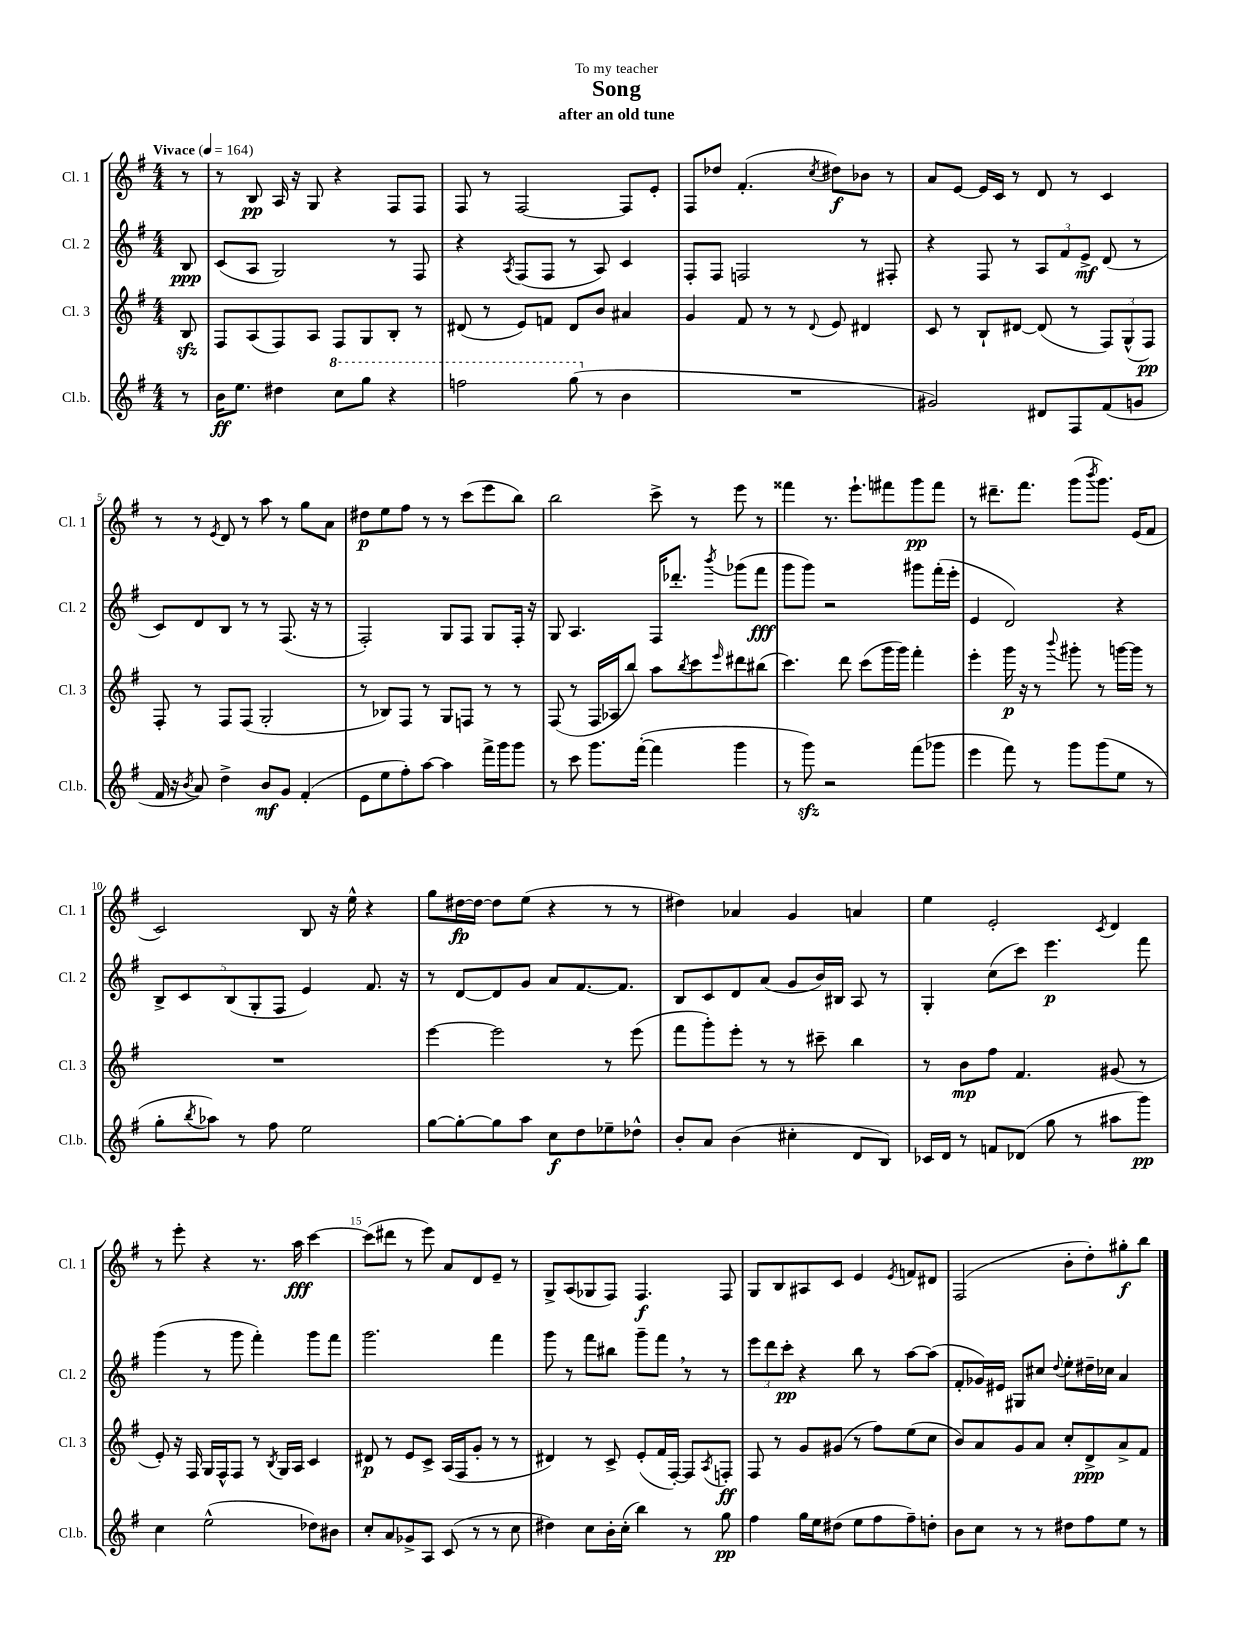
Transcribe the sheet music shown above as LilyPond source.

\header { title = "Song" subtitle = "after an old tune" dedication = "To my teacher" }
<<
\new StaffGroup <<
\new Staff = "s0" \with { instrumentName = "Cl. 1" shortInstrumentName = "Cl. 1" } {
    \clef treble \key g \major \numericTimeSignature \time 4/4 \partial 8 \tempo "Vivace" 4 = 164
    r8 |
    r8 b8\pp a16 r16 g8 r4 fis8 fis8 |
    fis8 r8 fis2~ fis8 e'8-. |
    fis8 des''8 fis'4.-.( \acciaccatura { c''8 } dis''8\f) bes'8 r8 |
    a'8 e'8~ e'16 c'16 r8 d'8 r8 c'4 |
    r8 r8 \acciaccatura { e'8 } d'8 r8 a''8 r8 g''8 a'8 |
    dis''8\p e''8 fis''8 r8 r8 c'''8( e'''8 b''8) |
    b''2 c'''8-> r8 e'''8 r8 |
    fisis'''4 r8. e'''8.-! fis'''8 g'''8\pp fis'''8 |
    r8 dis'''8.-- fis'''8. g'''8( \acciaccatura { b'''8 } g'''8.) e'16( fis'8 |
    c'2) b8 r16 e''16-^ r4 |
    g''8 dis''16~\fp dis''16~ dis''8 e''8( r4 r8 r8 |
    dis''4) aes'4 g'4 a'4 |
    e''4 e'2-. \acciaccatura { c'8 } d'4 |
    r8 e'''8-. r4 r8. a''16\fff c'''4~ |
    c'''8( dis'''8 r8 e'''8) a'8 d'8 e'8-- r8 |
    g8-> a8( ges8 fis8) fis4.\f fis8 |
    g8 b8 ais8 c'8 e'4 \acciaccatura { e'8 } f'8 dis'8 |
    fis2( b'8-. d''8-.) gis''8-.\f b''8 \bar "|." |
}
\new Staff = "s1" \with { instrumentName = "Cl. 2" shortInstrumentName = "Cl. 2" } {
    \clef treble \key g \major \numericTimeSignature \time 4/4 \partial 8
    b8\ppp |
    c'8( a8 g2) r8 fis8 |
    r4 \acciaccatura { a8 } fis8( fis8 r8 a8) c'4 |
    fis8-. fis8 f2 r8 fis8-. |
    r4 fis8 r8 \tuplet 3/2 { a8 fis'8 e'8->\mf } d'8( r8 |
    c'8) d'8 b8 r8 r8 fis8.( r16 r8 |
    fis2-.) g8 fis8 g8 fis16-. r16 |
    g8 a4. fis16 des'''8.-. \acciaccatura { b'''8 } ges'''8( fis'''8\fff |
    g'''8 g'''8) r2 gis'''8 fis'''16-.( e'''16-. |
    e'4 d'2) r4 |
    \tuplet 5/4 { b8-> c'8 b8( g8-. fis8 } e'4) fis'8. r16 |
    r8 d'8~ d'8 g'8 a'8 fis'8.~ fis'8. |
    b8 c'8 d'8 a'8( g'8 b'16) bis16 a8 r8 |
    g4-. c''8( c'''8) e'''4.\p fis'''8 |
    g'''4( r8 g'''8 fis'''4-.) g'''8 fis'''8 |
    g'''2. fis'''4 |
    g'''8 r8 fis'''8 bis''8 g'''8-- fis'''8 \breathe r8 r8 |
    \tuplet 3/2 { e'''8 d'''8 c'''8-.\pp } r4 b''8 r8 a''8~ a''8( |
    fis'8-. ges'16) eis'16 gis8 cis''8 \appoggiatura { d''8 } e''8-. dis''16-- ces''16 a'4 \bar "|." |
}
\new Staff = "s2" \with { instrumentName = "Cl. 3" shortInstrumentName = "Cl. 3" } {
    \clef treble \key g \major \numericTimeSignature \time 4/4 \partial 8
    b8\sfz |
    fis8 a8( fis8) a8 fis8 g8 b8-. r8 |
    dis'8( r8 e'8) f'8 dis'8 b'8 ais'4 |
    g'4 fis'8 r8 r8 \appoggiatura { d'8 } e'8 dis'4 |
    c'8 r8 b8-! dis'8~ dis'8( r8 \tuplet 3/2 { fis8) g8-^( fis8\pp) } |
    fis8-. r8 fis8 fis8( g2-. |
    r8 bes8) fis8 r8 g8 f8 r8 r8 |
    fis8( r8 fis16 aes16 b''8) a''8 \acciaccatura { b''8 } c'''8 \grace { e'''16 } dis'''8 bis''8( |
    c'''4.) d'''8 c'''8( g'''16 g'''16) fis'''4-. |
    e'''4-. g'''16\p r16 r8 \appoggiatura { b'''8 } gis'''8-. r8 g'''16~ g'''16 r8 |
    R1 |
    e'''4~ e'''2 r8 e'''8( |
    fis'''8 g'''8-.) e'''8-. r8 r8 cis'''8-- b''4 |
    r8 b'8\mp fis''8 fis'4. gis'8( r8 |
    e'8-.) r16 fis16 g16 fis16-^ fis8 r8 \acciaccatura { b8 } g16 a16 c'4 |
    dis'8\p r8 e'8 c'8-> a16( fis16 g'8-. r8 r8 |
    dis'4) r8 c'8-> e'8-.( fis'16 fis16~-.) fis8 \acciaccatura { a8 } f8-.\ff |
    fis8 r8 g'8 gis'8( r8 fis''8) e''8( c''8 |
    b'8) a'8 g'8 a'8 c''8-. d'8->\ppp a'8-> fis'8 \bar "|." |
}
\new Staff = "s3" \with { instrumentName = "Cl.b." shortInstrumentName = "Cl.b." } {
    \clef treble \key g \major \numericTimeSignature \time 4/4 \partial 8
    r8 |
    b'16\ff e''8. dis''4 \ottava #1 c'''8 g'''8 r4 |
    f'''2 g'''8( \ottava #0 r8 b'4 |
    R1 |
    gis'2) dis'8 fis8 fis'8( g'8 |
    fis'16 r16 \acciaccatura { b'8 } a'8) d''4-> b'8\mf g'8 fis'4-.( |
    e'8 e''8 fis''8-.) a''8~ a''4 fis'''16-> g'''16 g'''8 |
    r8 c'''8 g'''8. fis'''16~-.( fis'''4 g'''4 |
    r8 g'''8\sfz) r2 fis'''8( ges'''8 |
    e'''4 fis'''8) r8 g'''8 g'''8( e''8 r8 |
    g''8-. \acciaccatura { b''8 } aes''8) r8 fis''8 e''2 |
    g''8~ g''8~-. g''8 a''8 c''8\f d''8 ees''8-- des''8-^ |
    b'8-. a'8 b'4( cis''4-. d'8 b8) |
    ces'16 d'16 r8 f'8 des'8( g''8 r8 ais''8 g'''8\pp) |
    c''4 e''2-^( des''8) bis'8 |
    c''8-. a'8 ges'8-> a8 c'8( r8 r8 c''8 |
    dis''4) c''8 b'16-. c''16-.( b''4) r8 g''8\pp |
    fis''4 g''16 e''16 dis''8( e''8 fis''8 fis''8--) d''8-. |
    b'8 c''8 r8 r8 dis''8 fis''8 e''8 r8 \bar "|." |
}
>>
>>
\layout { \context { \Score \override BarNumber.break-visibility = ##(#f #t #t) barNumberVisibility = #(every-nth-bar-number-visible 5) } }
